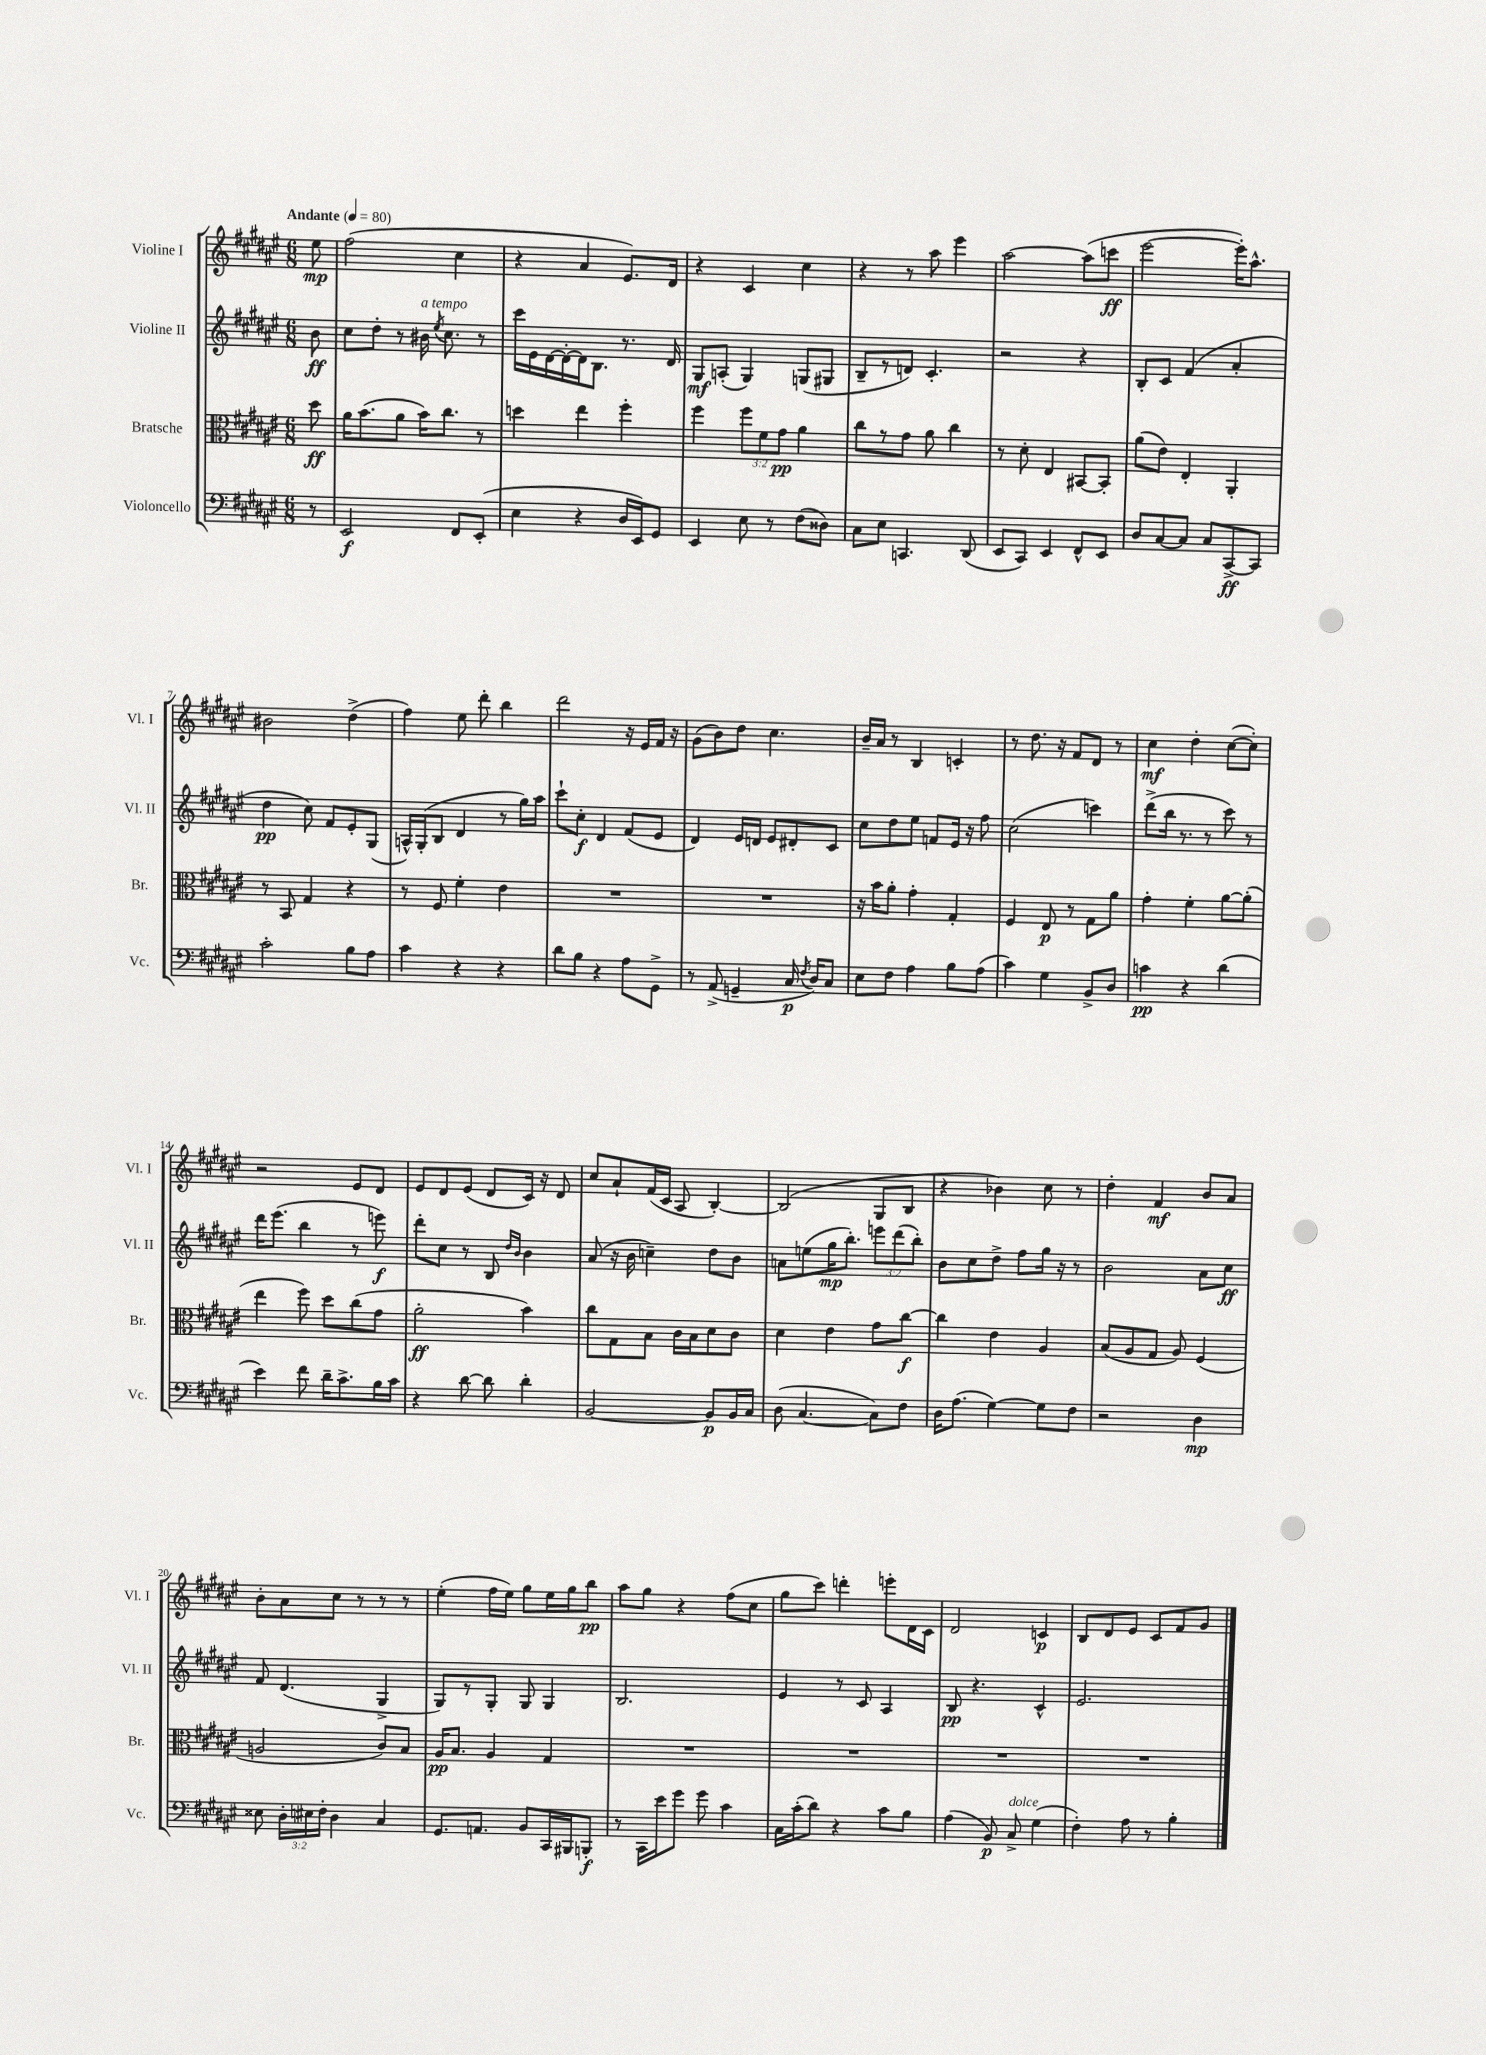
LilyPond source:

<<
\new StaffGroup <<
\new Staff = "s0" \with { instrumentName = "Violine I" shortInstrumentName = "Vl. I" } {
    \clef treble \key fis \major \numericTimeSignature \time 6/8 \partial 8 \tempo "Andante" 4 = 80
    \autoBeamOff eis''8\mp |
    fis''2( cis''4 |
    r4 ais'4 eis'8.[) dis'16] |
    r4 cis'4 cis''4 |
    r4 r8 ais''8 eis'''4 |
    ais''2~ ais''8[( c'''8]\ff |
    eis'''2~ eis'''16[-.) ais''8.]-^ |
    bis'2 dis''4->( |
    fis''4) eis''8 dis'''8-. b''4 |
    dis'''2 r16 eis'16[ fis'16] r16 |
    gis'8[( b'8) dis''8] cis''4. |
    b'16[-- ais'16] r8 b4 c'4-. |
    r8 dis''8. r16 fis'8[ dis'8] r8 |
    cis''4\mf dis''4-. cis''8[~( cis''8]-.) |
    r2 eis'8[ dis'8] |
    eis'8[ dis'8 eis'8]( dis'8[ cis'16]) r16 dis'8 |
    cis''8[ ais'8-! fis'16( cis'16] ais8 b4~-.) |
    b2( gis8[ b8] |
    r4 bes'4) cis''8 r8 |
    dis''4-. fis'4\mf b'8[ ais'8] |
    b'8[-. ais'8 cis''8] r8 r8 r8 |
    eis''4-.( fis''16[ eis''16]) gis''8[ eis''16 gis''16 b''8]\pp |
    ais''8[ gis''8] r4 fis''8[( cis''8] |
    gis''8[ cis'''8]) d'''4-. e'''8[-. dis'16 cis'16] |
    dis'2 c'4\p |
    b8[ dis'8 eis'8] cis'8[ fis'8 gis'8] \bar "|." |
}
\new Staff = "s1" \with { instrumentName = "Violine II" shortInstrumentName = "Vl. II" } {
    \clef treble \key fis \major \numericTimeSignature \time 6/8 \override Staff.TupletNumber.text = #tuplet-number::calc-fraction-text \partial 8
    \autoBeamOff b'8\ff |
    cis''8[ dis''8]-. r8 bis'16^\markup { \italic "a tempo" } \acciaccatura { eis''8 } cis''8. r8 |
    cis'''16[ eis'16 dis'16~ dis'16~-. dis'16 b8.] r8. dis'16 |
    gis8[\mf a8]-.( gis4) g8[( gis8] |
    b8[-- r8 d'8]) cis'4.-. |
    r2 r4 |
    b8[-. cis'8] fis'4( ais'4-. |
    dis''4\pp cis''8) fis'8[ eis'8-. gis8]( |
    a16[-^) gis16-.( b8] dis'4 r8 gis''16[) ais''16] |
    cis'''8[-! cis''8]-.\f dis'4 fis'8[( eis'8] |
    dis'4) eis'16[ d'16] eis'8[ dis'8-. cis'8] |
    cis''8[ dis''8 eis''8] f'8[ eis'16] r16 fis''8 |
    cis''2( c'''4) |
    dis'''8[->( b''16] r8. r8 cis'''8) r8 |
    dis'''16[ eis'''8.]( b''4 r8 e'''8\f) |
    dis'''8[-. cis''8] r8 b8 \grace { dis''16[ b'16] } b'4 |
    ais'8( r16 b'16 c''4--) dis''8[ b'8] |
    a'8[ e''8( gis''16\mp b''8.]-.) \tuplet 3/2 { e'''8[ dis'''8( b''8]-.) } |
    b'8[ cis''8 dis''8]-> fis''8[ gis''16] r16 r8 |
    b'2 ais'8[ cis''8]\ff |
    fis'8 dis'4.( gis4-> |
    gis8[) r8 gis8]-. gis8 gis4 |
    b2. |
    eis'4 r8 cis'8 ais4 |
    b8\pp r4. cis'4-^ |
    eis'2. \bar "|." |
}
\new Staff = "s2" \with { instrumentName = "Bratsche" shortInstrumentName = "Br." } {
    \clef alto \key fis \major \numericTimeSignature \time 6/8 \override Staff.TupletNumber.text = #tuplet-number::calc-fraction-text \partial 8
    \autoBeamOff dis''8\ff |
    ais'16[ b'8.( ais'8] b'16[) cis''8.] r8 |
    d''4 eis''4 fis''4-. |
    fis''4 \tuplet 3/2 { fis''8[ fis'8 gis'8]\pp } ais'4 |
    cis''8[ r8 gis'8] ais'8 cis''4 |
    r8 dis'8-. eis4 bis,8[~ bis,8]-. |
    ais'8[( eis'8]) eis4-. ais,4-. |
    r8 b,8 gis4 r4 |
    r8 fis8 fis'4-. eis'4 |
    R2. |
    R2. |
    r16 b'16[ ais'8]-. gis'4-. gis4-. |
    fis4 eis8\p r8 gis8[ ais'8] |
    gis'4-. fis'4-. ais'8[~ ais'8]-.( |
    eis''4 fis''8) dis''8[ cis''8( gis'8] |
    ais'2-.\ff b'4) |
    cis''8[ gis8 b8] cis'16[ b16 dis'8 cis'8] |
    dis'4 eis'4 gis'8[ cis''8]~\f |
    cis''4 eis'4 ais4 |
    b8[( ais8 gis8] ais8) fis4( |
    a2 cis'8[) b8] |
    ais16[\pp b8.] ais4 gis4 |
    R2. |
    R2. |
    R2. |
    R2. \bar "|." |
}
\new Staff = "s3" \with { instrumentName = "Violoncello" shortInstrumentName = "Vc." } {
    \clef bass \key fis \major \numericTimeSignature \time 6/8 \override Staff.TupletNumber.text = #tuplet-number::calc-fraction-text \partial 8
    \autoBeamOff r8 |
    eis,2\f fis,8[ eis,8]-.( |
    eis4 r4 dis16[ eis,16) gis,8] |
    eis,4 eis8 r8 fis8[( disis8]) |
    cis8[ eis8] c,4. dis,8( |
    eis,8[ cis,8]) eis,4 fis,8[-^ eis,8] |
    dis8[ cis8~ cis8] cis8[ cis,8~->\ff cis,8] |
    cis'2-. b8[ ais8] |
    cis'4 r4 r4 |
    dis'8[ b8] r4 ais8[ gis,8]-> |
    r8 ais,8->( g,4-- cis16\p \acciaccatura { fis8 } dis16[) cis8] |
    eis8[ fis8] ais4 b8[ ais8]( |
    cis'4) gis4 b,8[-> dis8] |
    c'4\pp r4 dis'4( |
    eis'4) fis'8 dis'16[-- cis'8.-> b16 cis'16] |
    r4 dis'8~ dis'8 dis'4-. |
    b,2~ b,8[\p b,16 cis16] |
    dis8( cis4.~ cis8[) fis8] |
    dis16[ ais8.]( gis4~) gis8[ fis8] |
    r2 dis4\mp |
    eisis8 \tuplet 3/2 { dis16[-. eis16 fis16]-. } dis4 cis4 |
    gis,8.[ a,8.] b,8[ cis,16 bis,,16 b,,8]-.\f |
    r8 cis,16[ eis'16 gis'8] gis'8 cis'4 |
    cis16[ cis'16-.( dis'8]) r4 cis'8[ b8] |
    ais4( b,8\p) cis8->^\markup { \italic "dolce" } gis4( |
    fis4-.) ais8 r8 b4-. \bar "|." |
}
>>
>>
